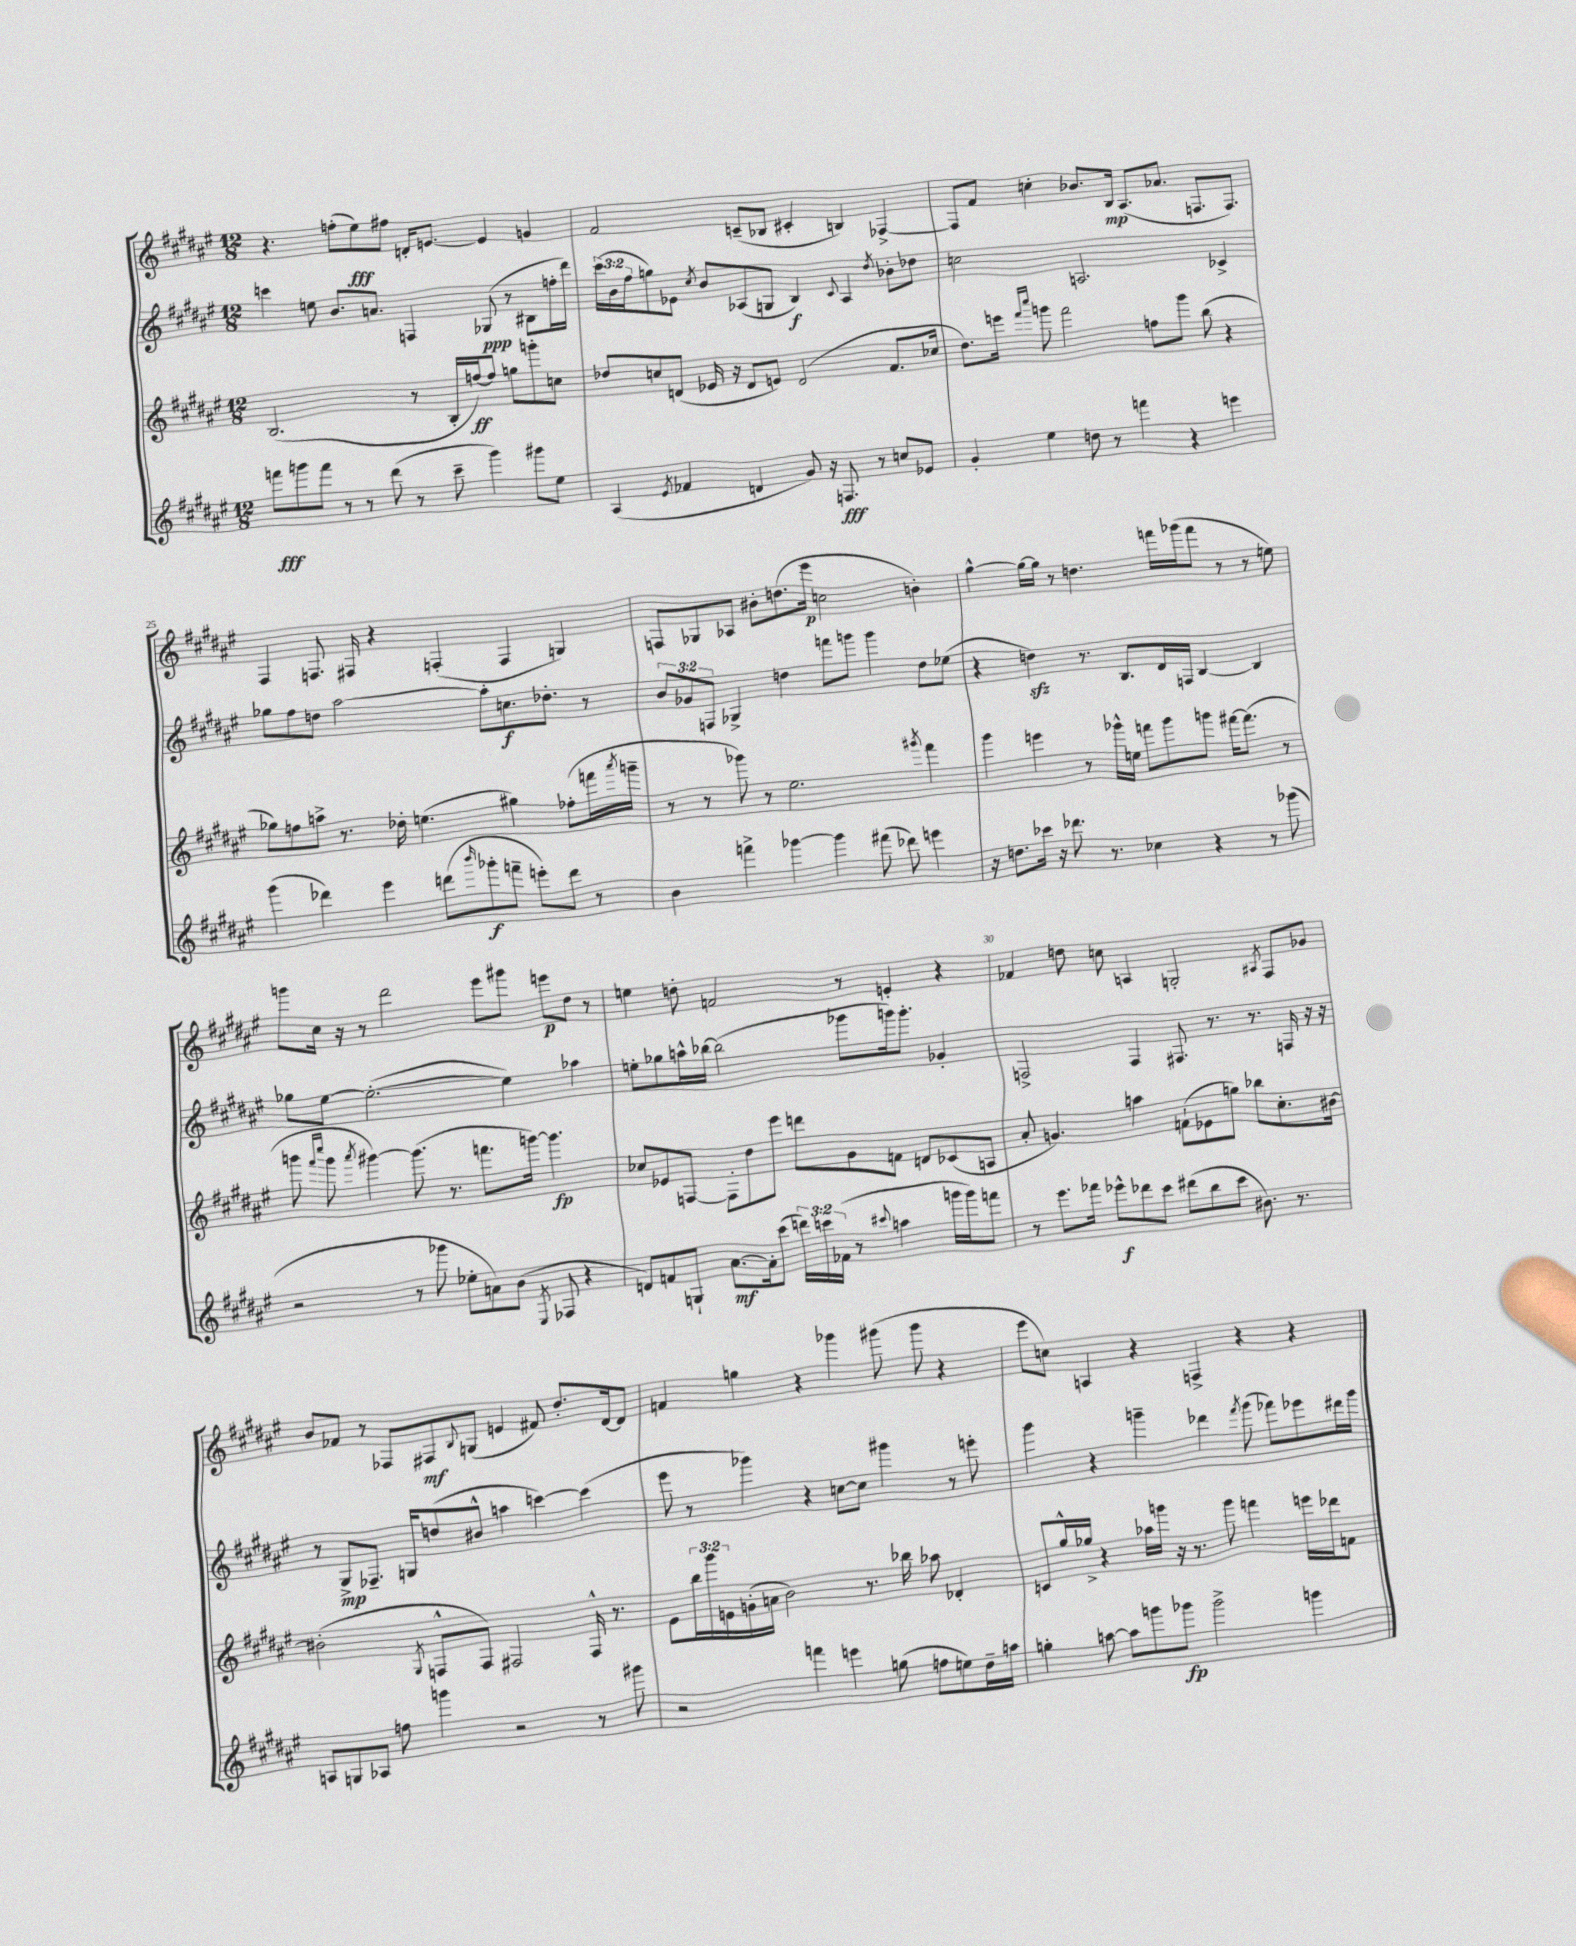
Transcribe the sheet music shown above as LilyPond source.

<<
\new StaffGroup <<
\new Staff = "s0" {
    \clef treble \key fis \major \numericTimeSignature \time 12/8
    r4. f''8-.( eis''8\fff) fis''8 d'16-. e'8.~ e'4 g'4 |
    fis'2 c'8--( bes8 cis'4-. b4) fes4~-> |
    fes8 fis'8 c''4-. bes'8. b16\mp ais8.( aes'8. f8. f8.) |
    fis4 f8. fis16 r4 f4-.( f4 g4) |
    f8 ges8 aes8 bis'8-. d''8.( eis'''16\p c''2 b'4-.) |
    gis''4~-^ gis''16~ gis''16 r8 d''4. f'''16 ges'''16( f'''8 r8 r8 e''8) |
    g'''8 cis''16 r16 r8 dis'''2 eis'''8 gis'''8 e'''8\p dis''8 r8 |
    e''4 d''8-. f'2 r8 e'4-. r4 |
    fes'4 d''8 c''8 a4 g2-. \acciaccatura { ais8 } fis8 ges'8 |
    b'8 fes'8 r8 fes8 fis8\mf \appoggiatura { b8 } g8( e'4 fis'8) dis''8.-. dis'16~ dis'8 |
    f'4 g''4 r4 ges'''4 gis'''8( gis'''8 r4 |
    eis'''8 c''8) a4 r4 f4-> r4 r4 \bar "|." |
}
\new Staff = "s1" {
    \clef treble \key fis \major \numericTimeSignature \time 12/8 \override Staff.TupletNumber.text = #tuplet-number::calc-fraction-text
    c'''4 e''8 b'8. a'8. f4 ges8\ppp( r8 bis8 f''16-. dis'''16) |
    \tuplet 3/2 { cis'''16( b'16 fis''16 } g''8) ees'8 \acciaccatura { cis''8 } b'8 aes8( g8 b4\f) \appoggiatura { cis'8 } aes4 \acciaccatura { dis''8 } bes'8-. des''8 |
    c''2 a2. ces'4-> |
    ges''8 fis''8 d''8 ais''2~ ais''8-. c''8.\f des''8.-. r8 |
    \tuplet 3/2 { b'8 ges'8 f8 } ges4-> d''4 f'''8 g'''8 g'''4 d''8 ees''8( |
    r4 d''4\sfz) r8. b8. dis'16 f16 b4~ b4 |
    ges''8 eis''8~ eis''2.~-.( eis''4) aes''4 |
    e''8-. ges''8 a''16-^ bes''16~ bes''2( ges'''8 g'''16) g'''8.-. ges'4-. |
    f2-> f4 fis8. r8. r8. f16 r16 r16 |
    r8 gis8->\mp fes8.-- g16 d''8( bis'8-^ a''4 c'''4~) c'''4( |
    eis'''8 r8 ges'''4) r4 c''8~ c''8 gis'''4 r8 e'''8-. |
    gis'''4 r4 g'''4-- des'''4 \acciaccatura { fis'''8 } g'''8( fes'''8) ees'''8 dis'''16 g'''16 \bar "|." |
}
\new Staff = "s2" {
    \clef treble \key fis \major \numericTimeSignature \time 12/8 \override Staff.TupletNumber.text = #tuplet-number::calc-fraction-text
    b2.( r8 b16-. f''16~\ff) f''8 g''8 g'''8-. c''8 |
    des''8 c''8 d'8( ees'16 r16 d'8 e'8) d'2( fis'8. ces''16 |
    dis''8.) e'''16 \grace { fis'''16 cis''''16 } g'''8 fis'''2 f''8 g'''8 b''8( r4 |
    ges''8) f''8 a''8-> r8. des''16-. e''4.( gis''4) fes''8-.( f'''16 \acciaccatura { ais'''8 } g'''16-- |
    r8 r8 ges'''8) r8 eis''2. \acciaccatura { gis'''8 } fis'''4 |
    gis'''4 e'''4 r8 ges'''16-^ e''16 f'''8 ges'''8 g'''8 fis'''16~ fis'''8.( r8 |
    g'''8 \grace { fis'''16 cis''''16 } g'''8 \acciaccatura { ais'''8 } gis'''4~) gis'''8.( r8. f'''8. g'''16~) g'''4.\fp |
    ces''8 ees'8 f8~ f8-. dis''8 eis'''8 d'''8 gis'8 f'8 d'8 ces'8( a8 |
    ais'8-. g'4.) a''4 f'8-!( ees'8 g''8) bes''8 cis''8.-. bis'16~ |
    bis'2-.( \acciaccatura { gis8 } f8-^ f8) fis2 fis16-^ r8. |
    eis'8 \tuplet 3/2 { b''16 gis'''16 e'16 } g'16-.( a'16 b'2) r8. bes''16 aes''8 des'4-. |
    c'8 gis''16-^ ges''16-> r4 aes''16 g'''16 r16 r8. g'''8 f'''4 e'''16 des'''16 f'8 \bar "|." |
}
\new Staff = "s3" {
    \clef treble \key fis \major \numericTimeSignature \time 12/8 \override Staff.TupletNumber.text = #tuplet-number::calc-fraction-text
    f'''8\fff g'''8 f'''8 r8 r8 dis'''8( r8 cis'''8-- g'''4) gis'''8 eis''8 |
    ais4( \acciaccatura { eis'8 } fes'4 d'4 gis'8) r16 f8.\fff r8 c''8 ees'8 |
    gis'4-. eis''4 d''8 r8 f'''4 r4 e'''4 |
    gis'''4( des'''4) eis'''4 d'''8( \grace { b'''16 } ges'''8-.\f f'''8-- e'''8-.) d'''8 r8 |
    b'4 f'''4-> ges'''4~ ges'''4 fis'''8( des'''8) e'''4 |
    r16 d''8. ces'''16 r16 des'''8. r8. ces''4 r4 r8 ges'''8( |
    r2 r8 ges'''8 ees''8-. a'8) b'8( \acciaccatura { eis8 } fes8 r4 |
    d'8) f'8 g8-! ais'8.~\mf ais'16-. cis'''8( \tuplet 3/2 { d'''16) c'''16 fes'16( } r8 \appoggiatura { cis'''8 } a''4 g'''16 g'''16) f'''8 |
    r8 eis'''8. fes'''16 ees'''8-^\f des'''8 cis'''8 dis'''8( b''8 cis'''8 bis'8.) r8. |
    a8 g8 aes8 f''8 g'''4 r2 r8 gis'''8 |
    r2 f'''4 e'''4 g''8( f''8 e''8) dis''16-- a''16 |
    g''4-. a''8~ a''8 g'''8 ges'''8\fp ges'''2-> g'''4 \bar "|." |
}
>>
>>
\layout { \context { \Score currentBarNumber = #22 \override BarNumber.break-visibility = ##(#f #t #t) barNumberVisibility = #(every-nth-bar-number-visible 5) } }
